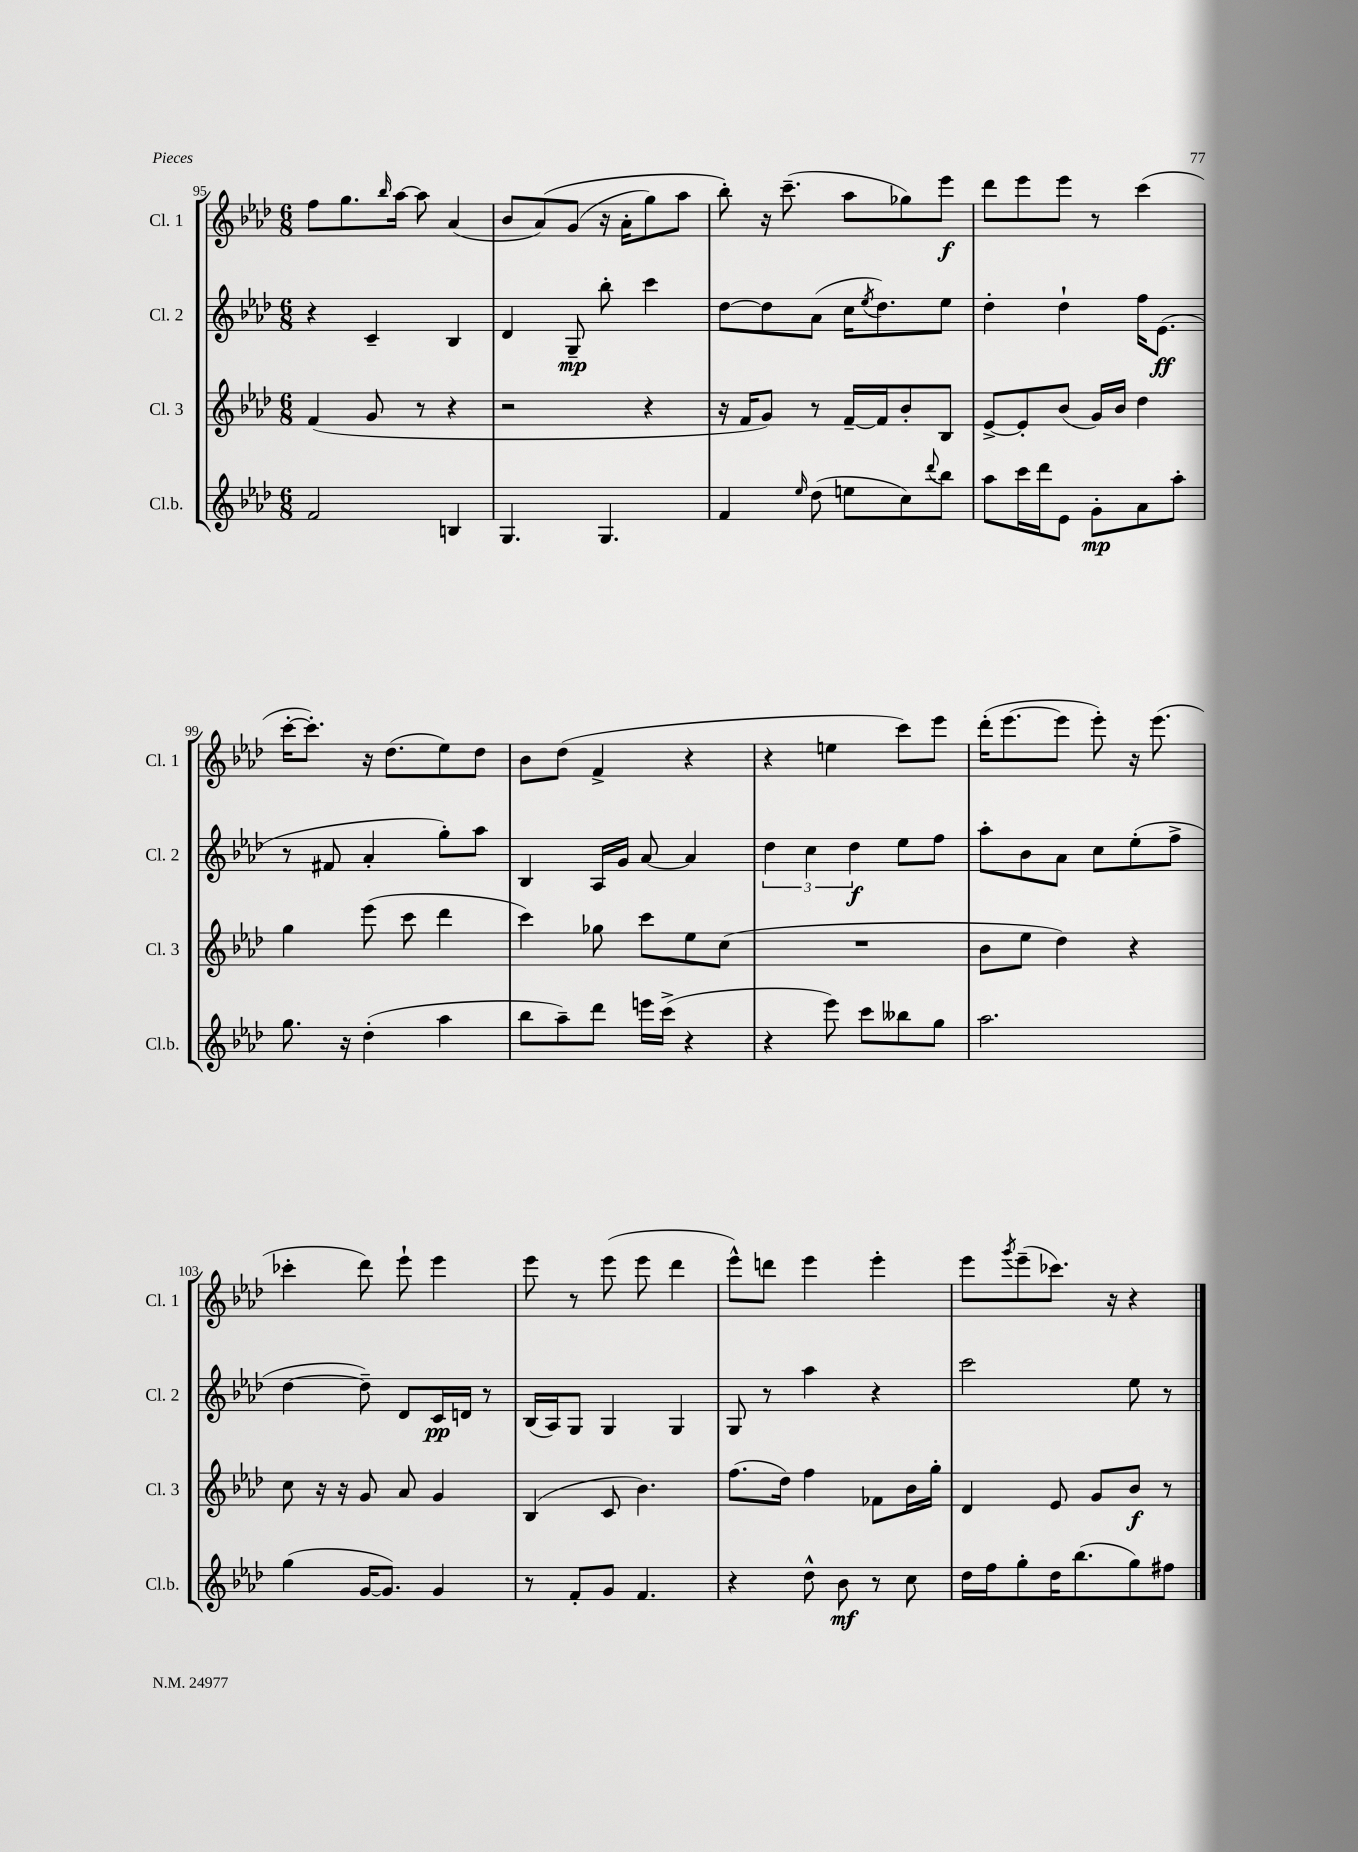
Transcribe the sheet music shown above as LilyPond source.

<<
\new StaffGroup <<
\new Staff = "s0" \with { instrumentName = "Cl. 1" shortInstrumentName = "Cl. 1" } {
    \clef treble \key aes \major \numericTimeSignature \time 6/8
    f''8 g''8. \grace { bes''16 } aes''16~ aes''8 aes'4( |
    bes'8 aes'8)\( g'8( r16 aes'16-. g''8) aes''8 |
    bes''8-.\) r16 c'''8.--( aes''8 ges''8) ees'''8\f |
    des'''8 ees'''8 ees'''8 r8 c'''4( |
    c'''16~-. c'''8.-.) r16 des''8.( ees''8) des''8 |
    bes'8 des''8( f'4-> r4 |
    r4 e''4 c'''8) ees'''8 |
    des'''16-.( ees'''8.~ ees'''8 ees'''8-.) r16 ees'''8.( |
    ces'''4-. des'''8) ees'''8-! ees'''4 |
    ees'''8 r8 ees'''8( ees'''8 des'''4 |
    ees'''8-^) d'''8 ees'''4 ees'''4-. |
    ees'''8 \acciaccatura { g'''8 } ees'''8--( ces'''8.) r16 r4 \bar "|." |
}
\new Staff = "s1" \with { instrumentName = "Cl. 2" shortInstrumentName = "Cl. 2" } {
    \clef treble \key aes \major \numericTimeSignature \time 6/8
    r4 c'4-- bes4 |
    des'4 g8--\mp bes''8-. c'''4 |
    des''8~ des''8 aes'8( c''16 \acciaccatura { ees''8 } des''8.) ees''8 |
    des''4-. des''4-! f''16 ees'8.\ff( |
    r8 fis'8 aes'4-. g''8-.) aes''8 |
    bes4 aes16 g'16 aes'8~ aes'4 |
    \tuplet 3/2 { des''4 c''4 des''4\f } ees''8 f''8 |
    aes''8-. bes'8 aes'8 c''8 ees''8-.( f''8-> |
    des''4~ des''8--) des'8 c'16\pp d'16 r8 |
    bes16( aes16) g8 g4 g4 |
    g8 r8 aes''4 r4 |
    c'''2 ees''8 r8 \bar "|." |
}
\new Staff = "s2" \with { instrumentName = "Cl. 3" shortInstrumentName = "Cl. 3" } {
    \clef treble \key aes \major \numericTimeSignature \time 6/8
    f'4( g'8 r8 r4 |
    r2 r4 |
    r16 f'16 g'8) r8 f'16~-- f'16 bes'8-. bes8 |
    ees'8~-> ees'8-. bes'8( g'16) bes'16 des''4 |
    g''4 ees'''8( c'''8 des'''4 |
    c'''4) ges''8 c'''8 ees''8 c''8( |
    R2. |
    bes'8 ees''8 des''4) r4 |
    c''8 r16 r16 g'8 aes'8 g'4 |
    bes4( c'8 bes'4.) |
    f''8.( des''16) f''4 fes'8 bes'16 g''16-. |
    des'4 ees'8 g'8 bes'8\f r8 \bar "|." |
}
\new Staff = "s3" \with { instrumentName = "Cl.b." shortInstrumentName = "Cl.b." } {
    \clef treble \key aes \major \numericTimeSignature \time 6/8
    f'2 b4 |
    g4. g4. |
    f'4 \grace { ees''16 } des''8( e''8 c''8) \appoggiatura { des'''8 } bes''8 |
    aes''8 c'''16 des'''16 ees'8 g'8-.\mp aes'8 aes''8-. |
    g''8. r16 des''4-.( aes''4 |
    bes''8 aes''8--) des'''8 e'''16 c'''16->( r4 |
    r4 ees'''8) c'''8 beses''8 g''8 |
    aes''2. |
    g''4( g'16~ g'8.) g'4 |
    r8 f'8-. g'8 f'4. |
    r4 des''8-^ bes'8\mf r8 c''8 |
    des''16 f''16 g''8-. des''16 bes''8.( g''8) fis''8 \bar "|." |
}
>>
>>
\layout { \context { \Score currentBarNumber = #95 } }
